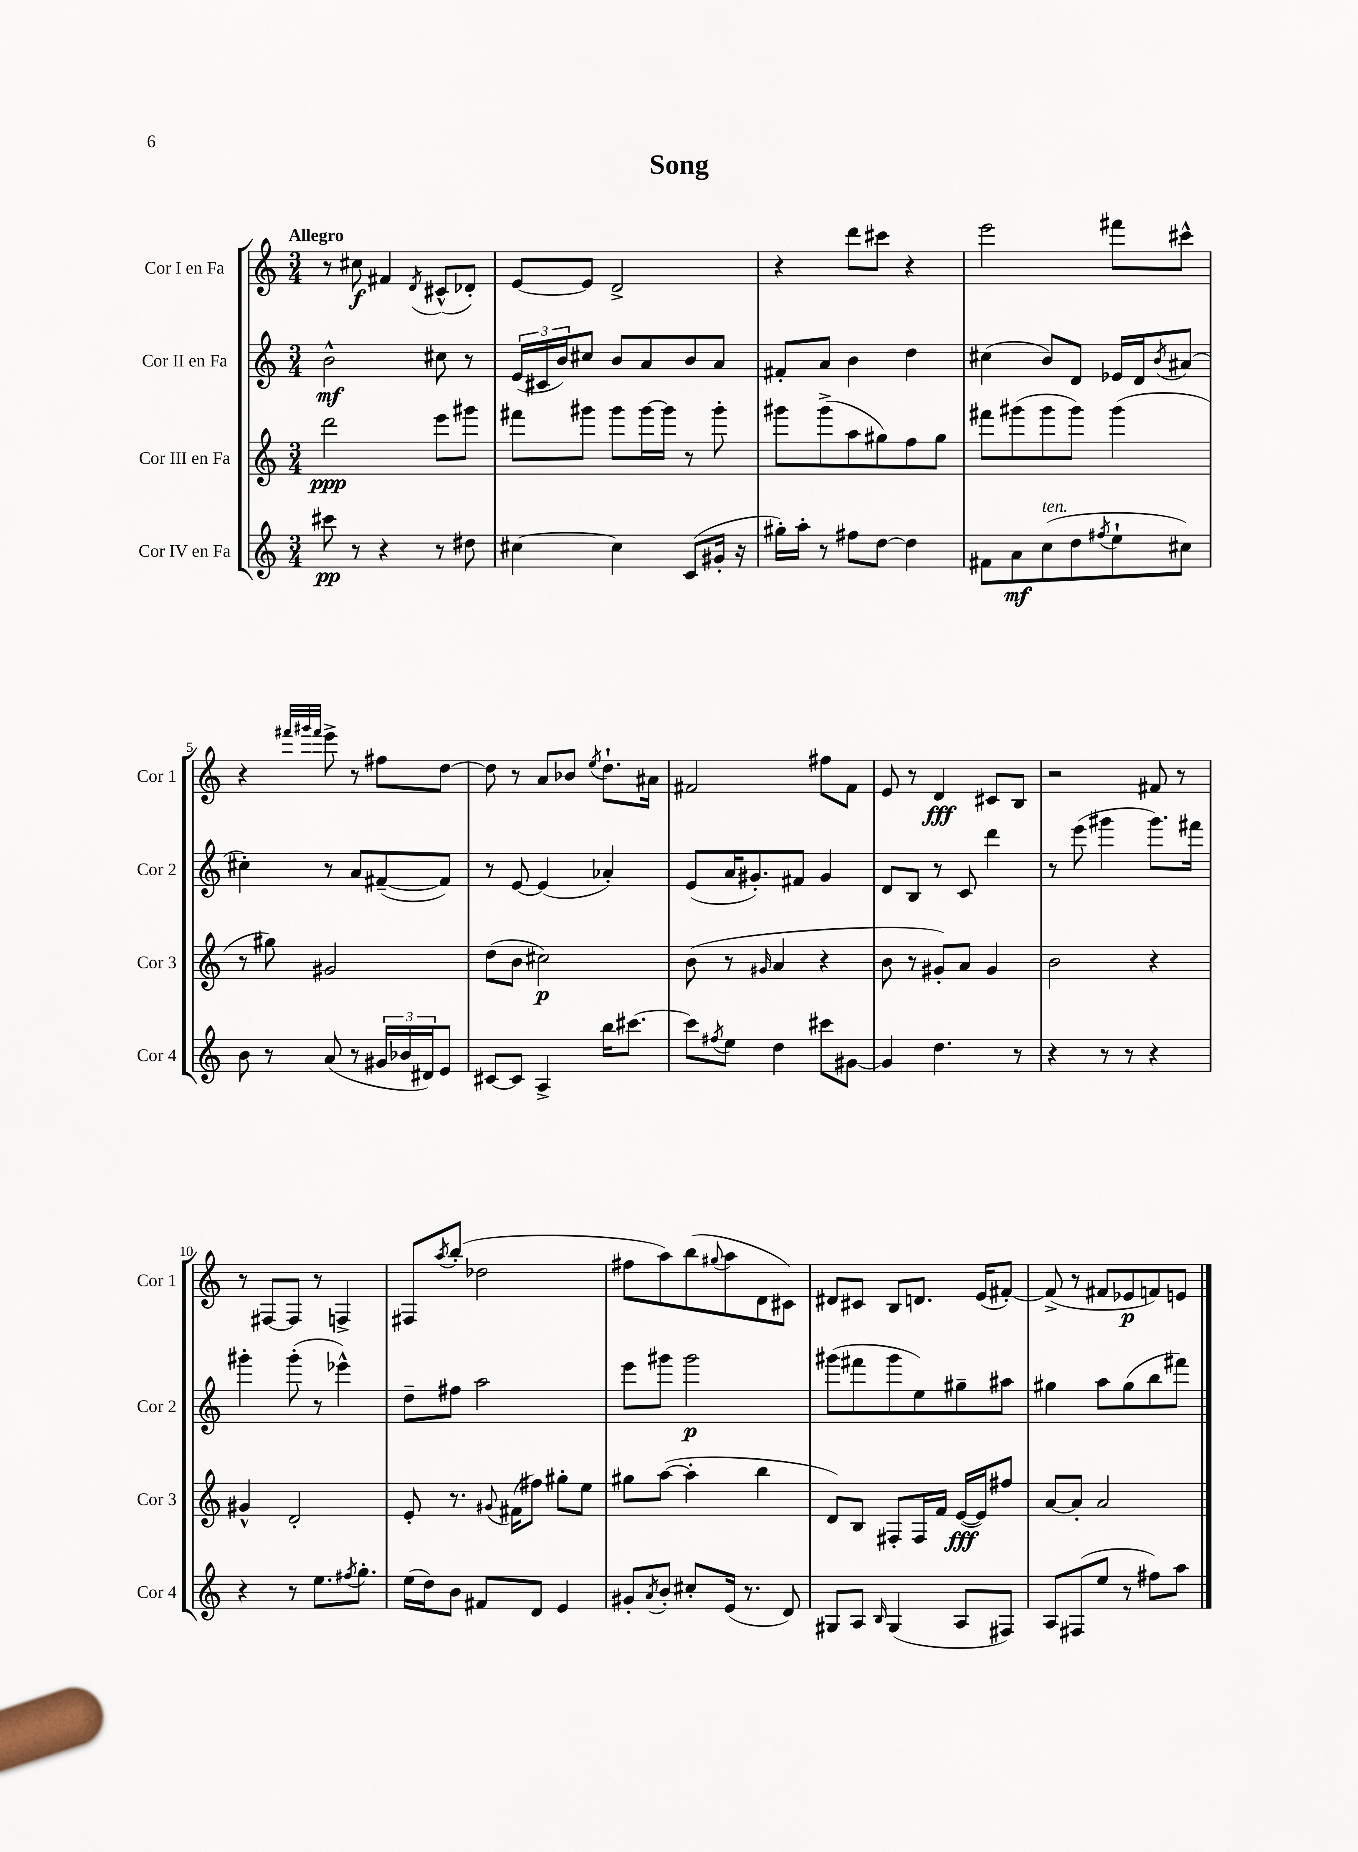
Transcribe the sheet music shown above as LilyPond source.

\header { title = "Song" }
<<
\new StaffGroup <<
\new Staff = "s0" \with { instrumentName = "Cor I en Fa" shortInstrumentName = "Cor 1" } {
    \clef treble \key c \major \numericTimeSignature \time 3/4 \tempo "Allegro"
    r8 cis''8\f fis'4 \acciaccatura { d'8 } cis'8-^( des'8-.) |
    e'8~ e'8 d'2-> |
    r4 d'''8 cis'''8 r4 |
    e'''2 fis'''8 cis'''8-^ |
    r4 \grace { fis'''32 gis'''32 fis'''32 } e'''8-> r8 fis''8 d''8~ |
    d''8 r8 a'8 bes'8 \acciaccatura { e''8 } d''8.-! ais'16 |
    fis'2 fis''8 fis'8 |
    e'8 r8 d'4\fff cis'8 b8 |
    r2 fis'8 r8 |
    r8 fis8~ fis8 r8 f4-> |
    fis8 \acciaccatura { a''8 } b''8-.( des''2 |
    fis''8 a''8) b''8( \appoggiatura { gis''8 } a''8 d'8 cis'8) |
    dis'8 cis'8 b8 d'8. e'16( fis'8~-.) |
    fis'8->( r8 fis'8 ees'8\p f'8) e'8 \bar "|." |
}
\new Staff = "s1" \with { instrumentName = "Cor II en Fa" shortInstrumentName = "Cor 2" } {
    \clef treble \key c \major \numericTimeSignature \time 3/4
    b'2-^\mf cis''8 r8 |
    \tuplet 3/2 { e'16( cis'16 b'16) } cis''8 b'8 a'8 b'8 a'8 |
    fis'8-. a'8 b'4 d''4 |
    cis''4( b'8) d'8 ees'16 d'16 \acciaccatura { b'8 } ais'8( |
    cis''4-.) r8 a'8 fis'8~--( fis'8) |
    r8 e'8~ e'4( aes'4-.) |
    e'8( a'16 gis'8.-.) fis'8 gis'4 |
    d'8 b8 r8 c'8 d'''4 |
    r8 e'''8( gis'''4 gis'''8.) fis'''16 |
    gis'''4-. gis'''8-.( r8 ees'''4-^) |
    d''8-- fis''8 a''2 |
    e'''8 gis'''8 gis'''2\p |
    gis'''8( fis'''8 gis'''8 e''8) gis''8-- ais''8 |
    gis''4 a''8 gis''8( b''8 fis'''8) \bar "|." |
}
\new Staff = "s2" \with { instrumentName = "Cor III en Fa" shortInstrumentName = "Cor 3" } {
    \clef treble \key c \major \numericTimeSignature \time 3/4
    d'''2\ppp e'''8 gis'''8 |
    fis'''8 gis'''8 gis'''8 gis'''16~ gis'''16 r8 gis'''8-. |
    gis'''8 gis'''8->( a''8 gis''8) f''8 gis''8 |
    fis'''8 gis'''8( gis'''8 gis'''8) gis'''4( |
    r8 gis''8) gis'2 |
    d''8( b'8 cis''2\p) |
    b'8( r8 \grace { gis'16 } a'4 r4 |
    b'8 r8 gis'8-.) a'8 gis'4 |
    b'2 r4 |
    gis'4-^ d'2-. |
    e'8-. r8. \appoggiatura { gis'8 } fis'16( fis''8) gis''8-. e''8 |
    gis''8 a''8~( a''4-. b''4 |
    d'8) b8 fis8-. fis16 f'16 e'16~\fff( e'16) fis''8 |
    a'8~ a'8-. a'2 \bar "|." |
}
\new Staff = "s3" \with { instrumentName = "Cor IV en Fa" shortInstrumentName = "Cor 4" } {
    \clef treble \key c \major \numericTimeSignature \time 3/4
    cis'''8\pp r8 r4 r8 dis''8 |
    cis''4~ cis''4 c'8( gis'16-. r16 |
    gis''16-.) a''16-. r8 fis''8 d''8~ d''4 |
    fis'8 a'8\mf c''8^\markup { \italic "ten." }( d''8 \acciaccatura { fis''8 } e''8-! cis''8) |
    b'8 r8 a'8( r8 \tuplet 3/2 { gis'16 bes'16 dis'16) } e'8 |
    cis'8~ cis'8 a4-> b''16 cis'''8.~ |
    cis'''8 \acciaccatura { fis''8 } e''8 d''4 cis'''8 gis'8~ |
    gis'4 d''4. r8 |
    r4 r8 r8 r4 |
    r4 r8 e''8. \acciaccatura { fis''8 } g''8.-. |
    e''16( d''16) b'8 fis'8 d'8 e'4 |
    gis'8-. \acciaccatura { a'8 } b'8-. cis''8-. e'16( r8. d'8) |
    gis8 a8 \grace { b16 } gis4( a8 fis8) |
    a8 fis8( e''8 r8 fis''8) a''8 \bar "|." |
}
>>
>>
